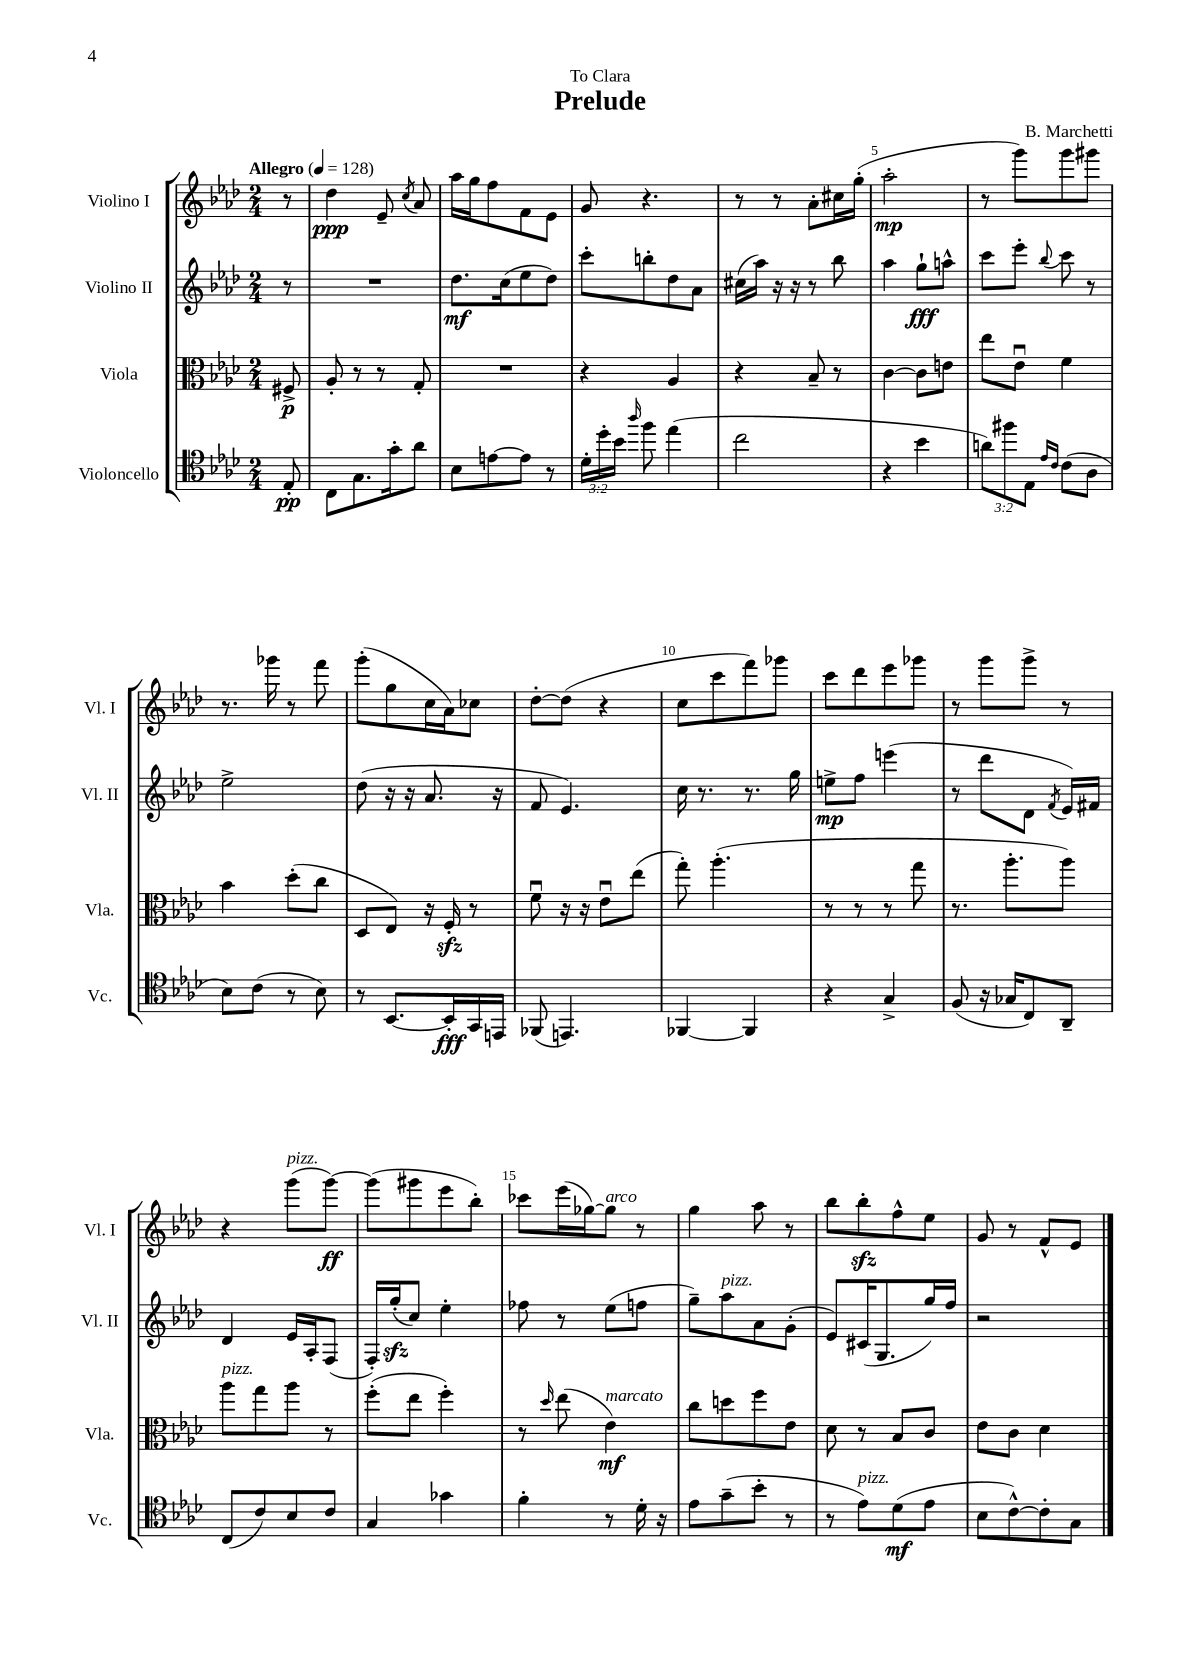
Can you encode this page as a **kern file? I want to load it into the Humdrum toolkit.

**kern	**kern	**kern	**kern
*staff4	*staff3	*staff2	*staff1
*clefC4	*clefC3	*clefG2	*clefG2
*k[b-e-a-d-]	*k[b-e-a-d-]	*k[b-e-a-d-]	*k[b-e-a-d-]
*M2/4	*M2/4	*M2/4	*M2/4
*MM128	*MM128	*MM128	*MM128
8E-'	8F#^	8r	8r
=	=	=	=
8C	8A-'	2r	4dd-
8.G	8r	.	.
.	8r	.	8e-~
16g'	.	.	.
.	.	.	8qcc
8a-	8G'	.	8a-
=	=	=	=
8B-	2r	8.dd-	16aa-
.	.	.	16gg
[8e	.	.	8ff
.	.	(16cc	.
8e]	.	8ee-	8f
8r	.	8dd-)	8e-
=	=	=	=
24d-'	4r	8ccc'	8g
24dd-'	.	.	.
24b-	.	.	.
16qqaa-	.	.	.
8ff	.	8bb'	4.r
(4ee-	4A-	8dd-	.
.	.	8a-	.
=	=	=	=
2cc	4r	(16cc#	8r
.	.	16aa-)	.
.	.	16r	8r
.	.	16r	.
.	8B-~	8r	8a-'
.	8r	8bb-	16cc#
.	.	.	(16gg'
=	=	=	=
4r	[4c	4aa-	2aa-'
4b-	8c]	8gg`	.
.	8e	8aa^^	.
=	=	=	=
12a)	8ee-	8ccc	8r
12ff#	.	.	.
.	8e-u	8eee-'	8ggg)
12E-	.	.	.
16qqe-	.	.	.
16qqc	.	8qqbb-	.
(8c	4f	8ccc	8ggg
8A-	.	8r	8ggg#
=	=	=	=
8B-)	4b-	2ee-^	8.r
(8c	.	.	.
.	.	.	16ggg-
8r	(8dd-'	.	8r
8B-)	8cc	.	8fff
=	=	=	=
8r	8D-	(8dd-	(8ggg'
[8.BB-	8E-)	16r	8gg
.	.	16r	.
.	16r	8.a-	16cc
16BB-']	16F'	.	16a-)
16GG	8r	.	8cc-
16EE	.	16r	.
=	=	=	=
(8FF-	8fu	8f	[8dd-'
4.EE)	16r	4.e-)	(8dd-]
.	16r	.	.
.	8e-u	.	4r
.	(8ee-	.	.
=	=	=	=
[4FF-	8gg')	16cc	8cc
.	.	8.r	.
.	(4.aa-'	.	8ccc
4FF-]	.	8.r	8fff)
.	.	.	8ggg-
.	.	16gg	.
=	=	=	=
4r	8r	8ee^	8ccc
.	8r	8ff	8ddd-
4G^	8r	(4eee	8eee-
.	8gg	.	8ggg-
=	=	=	=
(8F	8.r	8r	8r
16r	.	8ddd-	8ggg
16G-	8.aa-'	.	.
8C)	.	8d-	8ggg^
.	.	8qf	.
8AA-~	8aa-)	16e-)	8r
.	.	16f#	.
=	=	=	=
(8C	8aa-	4d-	4r
8c)	8gg	.	.
8B-	8aa-	16e-	(8ggg
.	.	16A-'	.
8c	8r	(8F	[8ggg)
=	=	=	=
4G	(8ff'	16F')	(8ggg]
.	.	(16gg'	.
.	8ee-	8cc)	8ggg#
4g-	4ff')	4ee-'	8eee-
.	.	.	8bb-')
=	=	=	=
4f'	8r	8ff-	8ccc-
.	16qqdd-	.	.
.	(8ee-	8r	(16eee-
.	.	.	[16gg-)
8r	4e-)	(8ee-	8gg-]
16d-'	.	8ff	8r
16r	.	.	.
=	=	=	=
8e-	8cc	8gg~)	4gg
(8g~	8dd	8aa-	.
8b-'	8ff	8a-	8aa-
8r	8e-	(8g'	8r
=	=	=	=
8r	8d-	8e-)	8bb-
8e-)	8r	(16c#	8bb-'
.	.	8.G	.
(8d-	8B-	.	8ff^^
8e-	8c	16gg)	8ee-
.	.	16ff	.
=	=	=	=
8B-	8e-	2r	8g
[8c^^)	8c	.	8r
8c']	4d-	.	8f^^
8G	.	.	8e-
==	==	==	==
*-	*-	*-	*-
